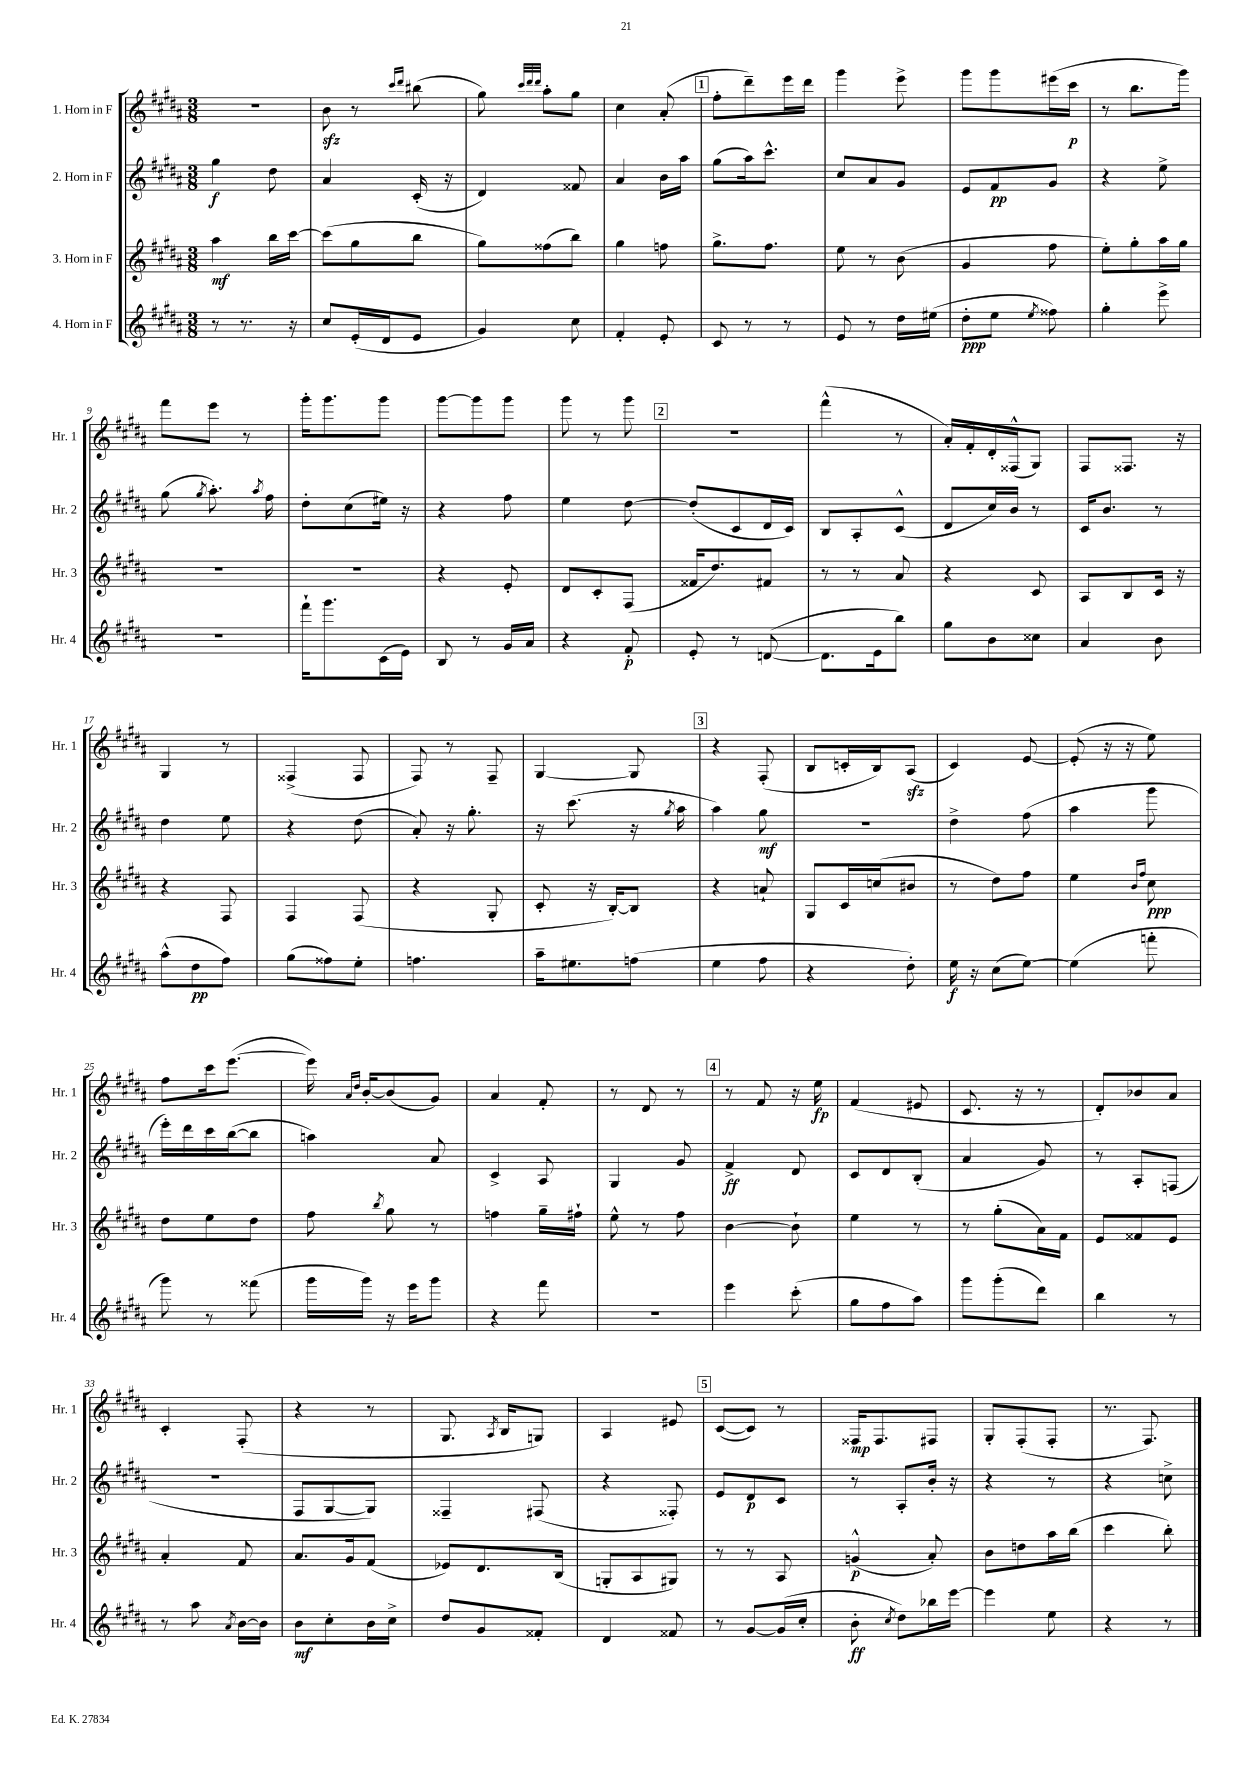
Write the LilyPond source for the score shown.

<<
\new StaffGroup <<
\new Staff = "s0" \with { instrumentName = "1. Horn in F" shortInstrumentName = "Hr. 1" } {
    \clef treble \key b \major \numericTimeSignature \time 3/8
    \autoBeamOff R4. |
    b'8\sfz r8 \grace { cis'''16[ dis'''16] } bis''8( |
    gis''8) \grace { cis'''32[ dis'''32 dis'''32] } ais''8[-. gis''8] |
    cis''4 ais'8-.( |
    \mark \markup { \box "1" } fis''8[-. dis'''8--) e'''16 dis'''16] |
    gis'''4 e'''8-> |
    gis'''8[ gis'''8 eis'''16( cis'''16]\p |
    r8 b''8.[ gis'''16]) |
    fis'''8[ e'''8] r8 |
    gis'''16[-. gis'''8. gis'''8] |
    gis'''8[~ gis'''8 gis'''8] |
    gis'''8 r8 gis'''8 |
    \mark \markup { \box "2" } R4. |
    fis'''4-^( r8 |
    ais'16[-.) fis'16-. dis'16-. fisis16-^( gis8]) |
    fis8[ fisis8.] r16 |
    gis4 r8 |
    fisis4->( fisis8 |
    fis8) r8 fis8-- |
    gis4~ gis8 |
    \mark \markup { \box "3" } r4 fis8-.( |
    b8[ c'16-. b16) ais8]\sfz( |
    cis'4) e'8~ |
    e'8-.( r16 r16 e''8) |
    fis''8[ cis'''16 e'''8.]~( |
    e'''16) \grace { ais'16[ dis''16] } b'16[~-. b'8( gis'8]) |
    ais'4 fis'8-. |
    r8 dis'8 r8 |
    \mark \markup { \box "4" } r8 fis'8 r16 e''16\fp |
    fis'4( eis'8 |
    cis'8. r16 r8 |
    dis'8[-.) bes'8 ais'8] |
    cis'4-. fis8-.( |
    r4 r8 |
    gis8. \acciaccatura { ais8 } b16[ g8]) |
    ais4 eis'8 |
    \mark \markup { \box "5" } cis'8[~( cis'8]) r8 |
    fisis16[\mp fisis8. fis8] |
    gis8[-. fis8-.( fis8]-. |
    r8. fis8.) \bar "|." |
}
\new Staff = "s1" \with { instrumentName = "2. Horn in F" shortInstrumentName = "Hr. 2" } {
    \clef treble \key b \major \numericTimeSignature \time 3/8
    \autoBeamOff gis''4\f dis''8 |
    ais'4 cis'16-.( r16 |
    dis'4) fisis'8 |
    ais'4 b'16[ ais''16] |
    \mark \markup { \box "1" } gis''8[( ais''16) cis'''8.]-^ |
    cis''8[ ais'8 gis'8] |
    e'8[ fis'8\pp gis'8] |
    r4 e''8-> |
    gis''8( \acciaccatura { gis''8 } ais''8.-.) \acciaccatura { ais''8 } fis''16 |
    dis''8[-. cis''8( eis''16]) r16 |
    r4 fis''8 |
    e''4 dis''8~ |
    \mark \markup { \box "2" } dis''8[-.( cis'8 dis'16 cis'16]) |
    b8[ ais8-. cis'8]-^( |
    dis'8[ cis''16) b'16] r8 |
    cis'16[ b'8.] r8 |
    dis''4 e''8 |
    r4 dis''8( |
    ais'8-.) r16 gis''8.-. |
    r16 cis'''8.( r16 \acciaccatura { gis''8 } ais''16 |
    \mark \markup { \box "3" } ais''4) gis''8\mf |
    R4. |
    dis''4-> fis''8( |
    ais''4 gis'''8 |
    e'''16[-.) dis'''16 cis'''16 b''16~( b''8] |
    a''4) ais'8 |
    cis'4-> ais8 |
    gis4 gis'8 |
    \mark \markup { \box "4" } fis'4->\ff dis'8 |
    cis'8[ dis'8 b8]-.( |
    ais'4 gis'8) |
    r8 ais8[-. f8]( |
    R4. |
    fis8[ gis8~ gis8]) |
    fisis4-- fis8( |
    r4 fisis8-.) |
    \mark \markup { \box "5" } e'8[ dis'8\p cis'8] |
    r8 ais8[-. b'16]-. r16 |
    r4 r8 |
    r4 c''8-> \bar "|." |
}
\new Staff = "s2" \with { instrumentName = "3. Horn in F" shortInstrumentName = "Hr. 3" } {
    \clef treble \key b \major \numericTimeSignature \time 3/8
    \autoBeamOff ais''4\mf b''16[ cis'''16]~ |
    cis'''8[( gis''8 b''8] |
    gis''8[) fisis''8( b''8]) |
    gis''4 f''8 |
    \mark \markup { \box "1" } gis''8.[-> fis''8.] |
    e''8 r8 b'8( |
    gis'4 fis''8 |
    e''8[-.) gis''8-. ais''16 gis''16] |
    R4. |
    R4. |
    r4 e'8-. |
    dis'8[ cis'8-. fis8]( |
    \mark \markup { \box "2" } fisis'16[ dis''8.) fis'8] |
    r8 r8 ais'8 |
    r4 cis'8 |
    ais8[ b8 cis'16] r16 |
    r4 fis8 |
    fis4 fis8( |
    r4 gis8-. |
    cis'8-. r16 b16[~-.) b8] |
    \mark \markup { \box "3" } r4 a'8-! |
    gis8[ cis'16 c''16( bis'8] |
    r8 dis''8[) fis''8] |
    e''4 \grace { b'16[ fis''16] } cis''8\ppp |
    dis''8[ e''8 dis''8] |
    fis''8 \acciaccatura { b''8 } gis''8 r8 |
    f''4 gis''16[-- fis''16]-! |
    e''8-^ r8 fis''8 |
    \mark \markup { \box "4" } b'4~ b'8-! |
    e''4 r8 |
    r8 gis''8[-.( ais'16) fis'16] |
    e'8[ fisis'8 e'8] |
    ais'4-. fis'8 |
    ais'8.[ gis'16 fis'8]( |
    ees'8[) dis'8. b16]( |
    g8[-. ais8 gis8]) |
    \mark \markup { \box "5" } r8 r8 ais8 |
    g'4-^\p( ais'8-.) |
    b'8[ d''8 ais''16 b''16]( |
    cis'''4 b''8-.) \bar "|." |
}
\new Staff = "s3" \with { instrumentName = "4. Horn in F" shortInstrumentName = "Hr. 4" } {
    \clef treble \key b \major \numericTimeSignature \time 3/8
    \autoBeamOff r8 r8. r16 |
    cis''8[ e'16-.( dis'16 e'8] |
    gis'4) cis''8 |
    fis'4-. e'8-. |
    \mark \markup { \box "1" } cis'8 r8 r8 |
    e'8 r8 dis''16[ eis''16]( |
    dis''8[-.\ppp e''8] \acciaccatura { e''8 } fisis''8) |
    gis''4-. e'''8-> |
    R4. |
    fis'''16[-! gis'''8. cis'16( e'16]) |
    b8 r8 gis'16[ ais'16] |
    r4 fis'8-.\p |
    \mark \markup { \box "2" } e'8-. r8 d'8~( |
    d'8.[ e'16 b''8]) |
    gis''8[ b'8 cisis''8] |
    ais'4 b'8 |
    ais''8[-^( dis''8\pp fis''8]) |
    gis''8[( fisis''8) e''8]-. |
    f''4. |
    ais''16[-- eis''8. f''8]( |
    \mark \markup { \box "3" } e''4 fis''8 |
    r4 dis''8-.) |
    e''16\f r16 cis''8[( e''8]~) |
    e''4( f'''8-. |
    gis'''8) r8 fisis'''8( |
    gis'''16[ gis'''16]) r16 e'''16[ gis'''8] |
    r4 fis'''8 |
    r4. |
    \mark \markup { \box "4" } e'''4 cis'''8-.( |
    gis''8[ fis''8 ais''8]) |
    gis'''8[ gis'''8-.( dis'''8]) |
    b''4 r8 |
    r8 ais''8 \acciaccatura { ais'8 } b'16[~ b'16] |
    b'8[\mf cis''8-. b'16 cis''16]-> |
    dis''8[ gis'8 fisis'8]-. |
    dis'4 fisis'8 |
    \mark \markup { \box "5" } r8 gis'8[~ gis'16( cis''16]-. |
    b'8-.\ff \acciaccatura { cis''8 } dis''8[) bes''16 e'''16]~ |
    e'''4 e''8 |
    r4 r8 \bar "|." |
}
>>
>>
